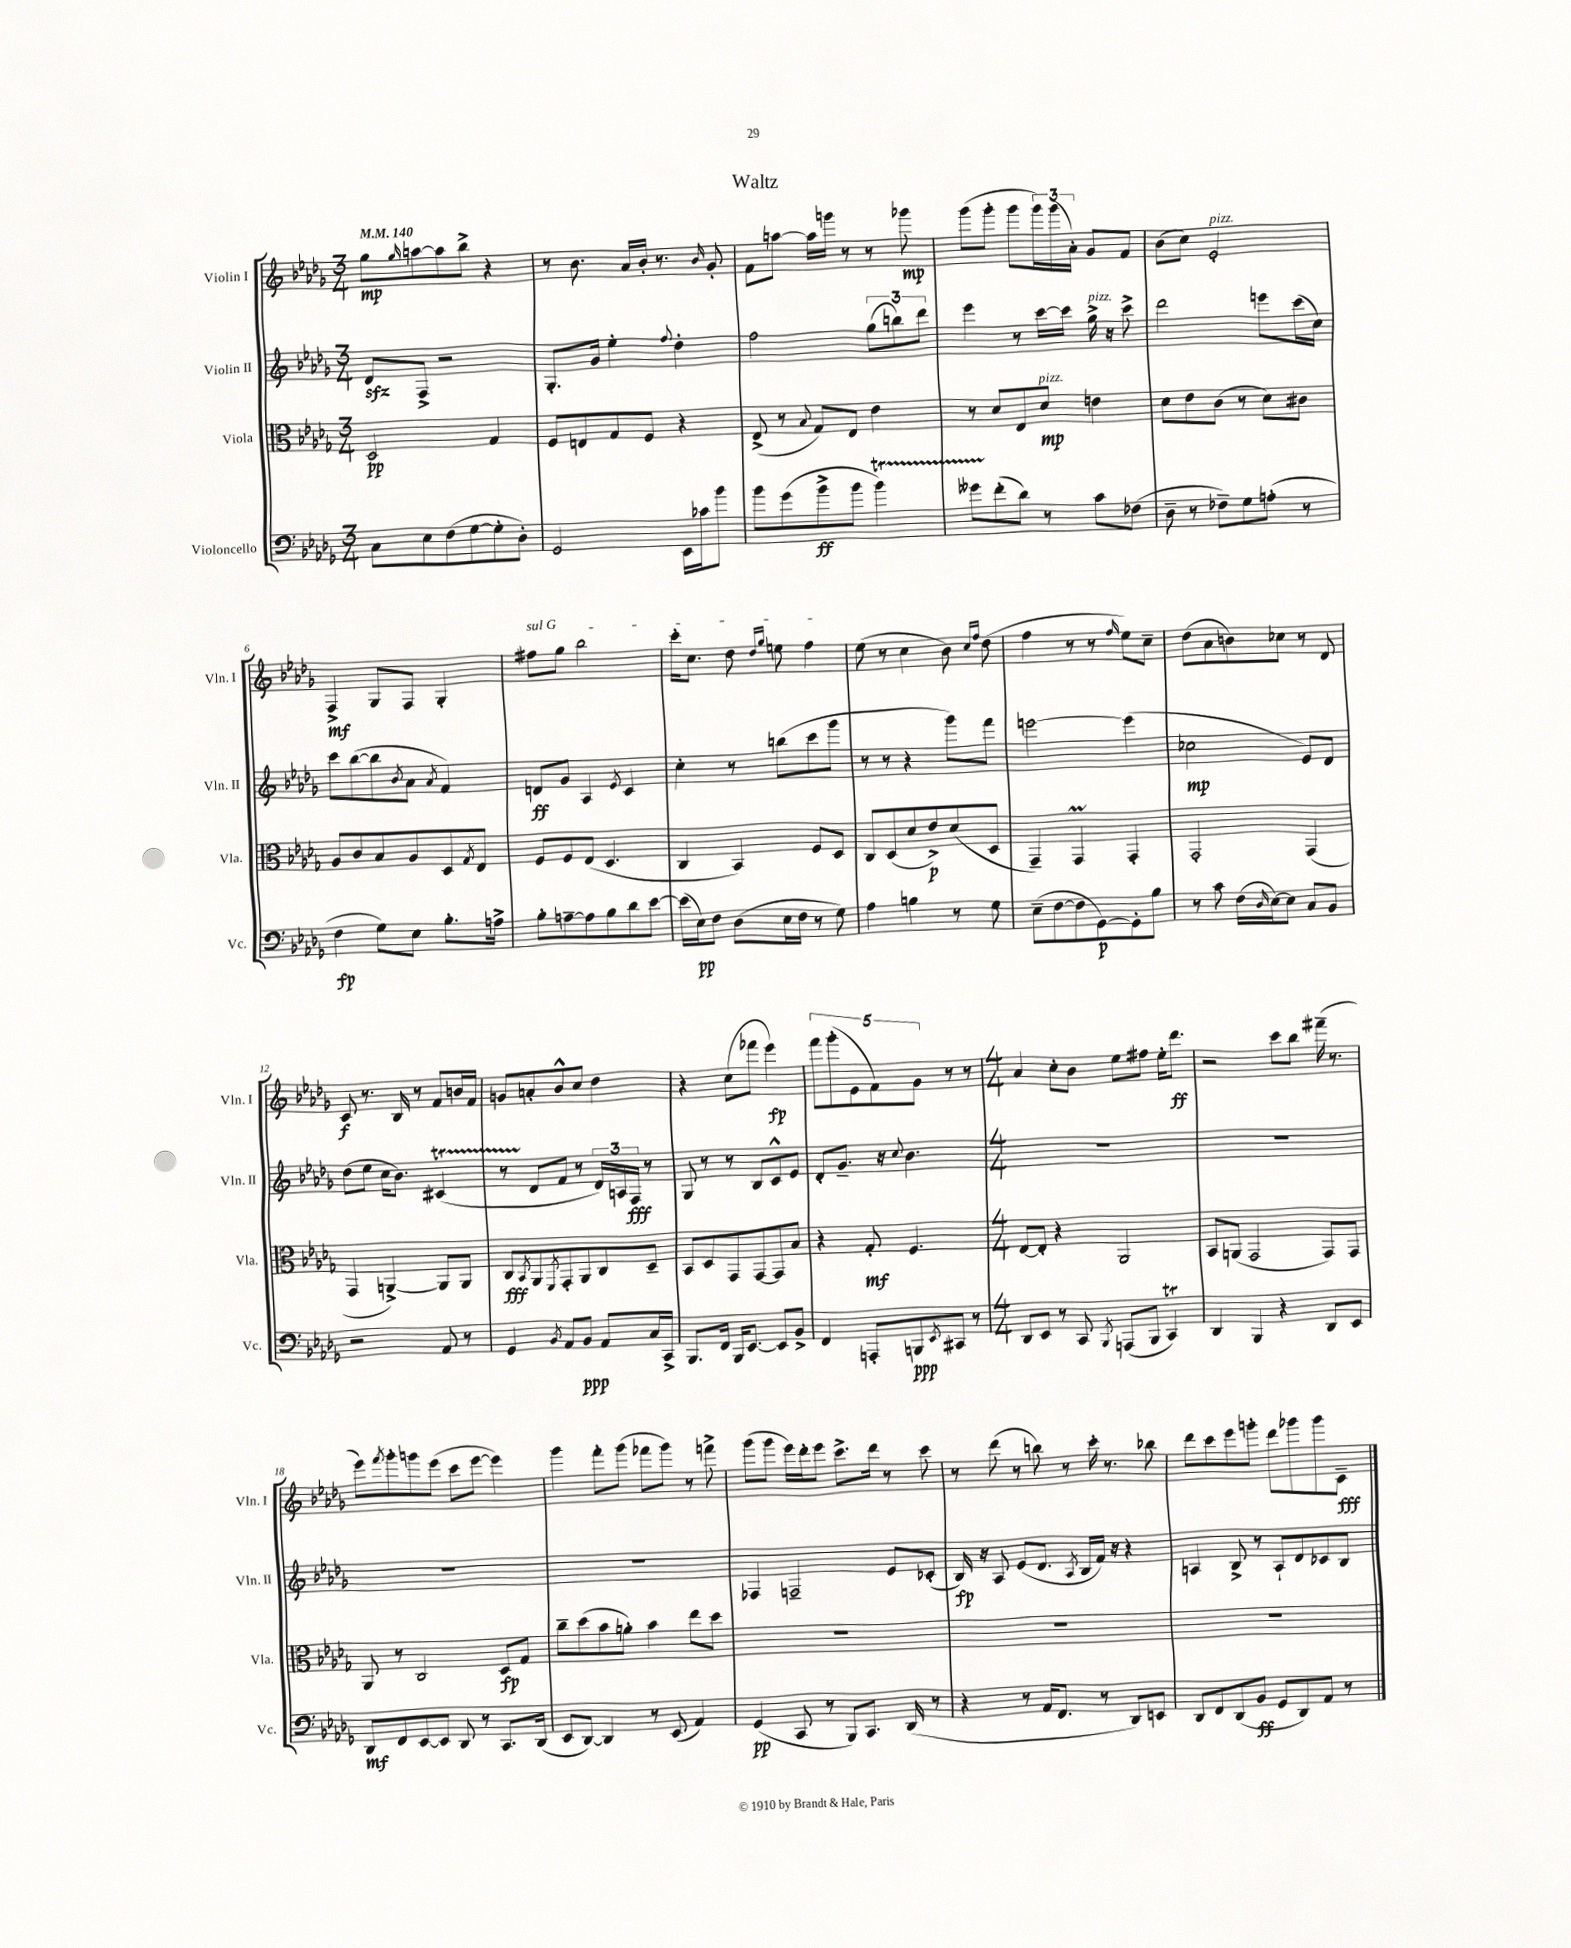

**kern	**dynam	**kern	**dynam	**kern	**dynam	**kern	**dynam
*part4	*part4	*part3	*part3	*part2	*part2	*part1	*part1
*staff4	*staff4	*staff3	*staff3	*staff2	*staff2	*staff1	*staff1
*I"Violoncello	*	*I"Viola	*	*I"Violin II	*	*I"Violin I	*
*I'Vc.	*	*I'Vla.	*	*I'Vln. II	*	*I'Vln. I	*
*clefF4	*	*clefC3	*	*clefG2	*	*clefG2	*
*k[b-e-a-d-g-]	*	*k[b-e-a-d-g-]	*	*k[b-e-a-d-g-]	*	*k[b-e-a-d-g-]	*
*M3/4	*	*M3/4	*	*M3/4	*	*M3/4	*
*MM140	*	*MM140	*	*MM140	*	*MM140	*
=1	=1	=1	=1	=1	=1	=1	=1
8C\L	.	2D-/	pp	8d-zz/L	.	8gg-\L	mp
.	.	.	.	.	.	16qqgg-/	.
8E-\	.	.	.	8F^/J	.	[8aan\	.
(8F\	.	.	.	2r	.	8aa\]	.
[8G-\	.	.	.	.	.	8bb-^\J	.
8G-'\]	.	4G-/	.	.	.	4r	.
8D-'\J)	.	.	.	.	.	.	.
=2	=2	=2	=2	=2	=2	=2	=2
2GG-/	.	8F/L	.	8.G-'/L	.	8r	.
.	.	8En/	.	.	.	8.b-\	.
.	.	.	.	16g-/Jk	.	.	.
.	.	8G-/	.	4ee-'\	.	.	.
.	.	.	.	.	.	16a-/LL	.
.	.	8F/J	.	.	.	16b-'/JJ	.
.	.	.	.	.	.	8.r	.
.	.	.	.	8qqff/	.	.	.
16EE-\LL	.	4r	.	4dd-'\	.	.	.
16c-X\J	.	.	.	.	.	.	.
.	.	.	.	.	.	16qqb-/	.
8b-\J	.	.	.	.	.	8g-'/	.
=3	=3	=3	=3	=3	=3	=3	=3
8b-\L	.	(8E-^/	.	2ff\	.	8f\L	.
(8g-\	.	8r	.	.	.	[8aan\J	.
.	.	8qqB-/	.	.	.	.	.
8b-^\	ff	8G-/L)	.	.	.	16aa\LL]	.
.	.	.	.	.	.	16gggn\JJ	.
8b-\J	.	8E-/J	.	.	.	8r	.
4b-T\)	.	4e-\	.	(12gg-\L	.	8r	.
.	.	.	.	12bbn\)	.	.	.
.	.	.	.	.	.	8ggg-X\	mp
.	.	.	.	12ddd-\J	.	.	.
=4	=4	=4	=4	=4	=4	=4	=4
8g--XTTT\L	.	8r	.	4eee-\	.	(8ggg-\L	.
(8f'\	.	8d-/L	.	.	.	8ggg-'\J	.
8d-\J)	.	8E-/	.	8r	.	8ggg-\L	.
!	!	!LO:TX:a:i:t=pizz.	!	!	!	!	!
8r	.	8d-/J	mp	[16ccc\LL	.	24ggg-\L)	.
.	.	.	.	.	.	(24ggg-\	.
.	.	.	.	16ccc\JJ]	.	.	.
.	.	.	.	.	.	24a-'\JJ)	.
!	!	!	!	!LO:TX:a:i:t=pizz.	!	!	!
8c\L	.	4en\	.	16gg-^\	.	8g-/L	.
.	.	.	.	16r	.	.	.
(8F-X\J	.	.	.	8ccc^\	.	8f/J	.
=5	=5	=5	=5	=5	=5	=5	=5
8D-~\	.	8d-\L	.	2ddd-\	.	(8b-\L	.
8r	.	8e-\	.	.	.	8cc\J)	.
!	!	!	!	!	!	!LO:TX:a:i:t=pizz.	!
8F-X~\L)	.	(8c\J	.	.	.	2e-'/	.
8G-\	.	8r	.	.	.	.	.
(8An'\J	.	8d-\L)	.	8eeen\L	.	.	.
8r	.	8c#X\J	.	(16ccc\L	.	.	.
.	.	.	.	16cc\JJ)	.	.	.
!!LO:LB:g=z
=6	=6	=6	=6	=6	=6	=6	=6
4F\	fp	8A-/L	.	8ccc\L	.	4F^/	mf
.	.	8c/	.	([8bb-\	.	.	.
8G-\L)	.	8B-/	.	8bb-\]	.	8G-/L	.
.	.	.	.	8qb-/	.	.	.
8E-\J	.	8A-/	.	8a-\J	.	8F/J	.
.	.	.	.	8qa-/	.	.	.
8.B-'\L	.	8D-/	.	4f/)	.	4G-'/	.
.	.	8qG-/	.	.	.	.	.
.	.	8E-/J	.	.	.	.	.
16An^\Jk	.	.	.	.	.	.	.
=7	=7	=7	=7	=7	=7	=7	=7
!	!	!	!	!	!	!LO:TX:a:i:t=sul G	!
8B-'\L	.	8F/L	.	8dn/L	ff	8ff#X\L	.
[8An~\	.	8F/	.	8g-/J	.	8gg-\J	.
8A\]	.	(8E-/J	.	4A-/	.	2bb-\	.
8B-\	.	4.D-/	.	.	.	.	.
.	.	.	.	8qe-/	.	.	.
8d-\	.	.	.	4c/	.	.	.
[8e-\J	.	.	.	.	.	.	.
=8	=8	=8	=8	=8	=8	=8	=8
(16e-\LL]	.	4C/	.	4cc'\	.	16ccc'\KL	.
16E-\J)	pp	.	.	.	.	8.cc\J	.
8F\J	.	.	.	.	.	.	.
(8D-\L	.	4BB-/)	.	8r	.	8dd-\	.
.	.	.	.	.	.	16qqdd-/LL	.
.	.	.	.	.	.	16qqgg-/JJ	.
16E-\L	.	.	.	(8bbn\L	.	8een\	.
16F\JJ	.	.	.	.	.	.	.
8r	.	8F/L	.	8ccc\	.	4ff\	.
8G-\)	.	8D-/J	.	8ggg-\J	.	.	.
=9	=9	=9	=9	=9	=9	=9	=9
4A-\	.	8C/L	.	8r	.	(8ee-\	.
.	.	(8D-/	.	8r	.	8r	.
4Bn\	.	8d-/	.	4r	.	4cc\	.
.	.	8e-^/)	p	.	.	.	.
8r	.	(8d-/	.	8ggg-\L)	.	8b-\)	.
.	.	.	.	.	.	16qqcc/LL	.
.	.	.	.	.	.	16qqff/JJ	.
8G-\	.	8D-/J	.	8fff\J	.	(8dd-\	.
=10	=10	=10	=10	=10	=10	=10	=10
(8E-~\L	.	4GG-~/)	.	[2eeen\	.	4ff\	.
[8F\	.	.	.	.	.	.	.
8F\]	.	4GG-M/	.	.	.	8r	.
[8GG-\)	p	.	.	.	.	8r	.
.	.	.	.	.	.	16qqff/	.
8GG-'\]	.	4GG-'/	.	(4eee\]	.	8ee-\L)	.
8B-\J	.	.	.	.	.	8cc~\J	.
=11	=11	=11	=11	=11	=11	=11	=11
8r	.	2GG-'/	.	2cc-X\	mp	(8dd-\L	.
8c\	.	.	.	.	.	8a-\	.
(16F\LL	.	.	.	.	.	8bn\)	.
16qqD-/	.	.	.	.	.	.	.
[16E-\J)	.	.	.	.	.	.	.
8E-\J]	.	.	.	.	.	8cc-X\J	.
8C/L	.	(4GG-/	.	8e-/L)	.	8r	.
8BB-/J	.	.	.	8d-/J	.	8d-/	.
!!LO:LB:g=z
=12	=12	=12	=12	=12	=12	=12	=12
2r	.	4GG-/	.	(8dd-\L	.	8c/	f
.	.	.	.	8ee-\J	.	8.r	.
.	.	[4AAn^/)	.	16cc\KL	.	.	.
.	.	.	.	8.b-\J)	.	16B-/	.
.	.	.	.	.	.	8r	.
8AA-/	.	8AA/L]	.	(4c#Xt/	.	8f/L	.
8r	.	8AA/J	.	.	.	16bn/L	.
.	.	.	.	.	.	16f/JJ	.
=13	=13	=13	=13	=13	=13	=13	=13
4GG-/	.	8C/L	fff	8r	.	8gn/L	.
.	.	8qBB-/	.	.	.	.	.
.	.	8AA-/	.	8d-/L	.	8an'/	.
8qBB-/	.	8qFF/	.	.	.	.	.
8AA-/L	.	8GG-'/	.	8f/J	.	8b-^^/	.
8BB-/J	ppp	8AA-/	.	8r	.	8cc/J	.
8AA-/L	.	8C/	.	24d-/LL)	.	4dd-\	.
.	.	.	.	24An/	.	.	.
.	.	.	.	24F/JJ	fff	.	.
16C/L	.	8D-~/J	.	8r	.	.	.
16CC^/JJ	.	.	.	.	.	.	.
=14	=14	=14	=14	=14	=14	=14	=14
8.BBB-/L	.	8BB-/L	.	8G-/	.	4r	.
.	.	8D-/	.	8r	.	.	.
16FF/Jk	.	.	.	.	.	.	.
16BBB-/KL	.	8GG-/	.	8r	.	(8cc\L	.
[8.EE-/J	.	.	.	.	.	.	.
.	.	[8GG-/	.	8B-/L	.	8fff-X\J	.
8EE-/L]	.	8GG-/]	.	8c^^/	.	4eee-\)	fp
8BB-^/J	.	8B-/J	.	8e-/J	.	.	.
=15	=15	=15	=15	=15	=15	=15	=15
4FF/	.	4r	.	8d-'/L	.	10fff\L	.
.	.	.	.	.	.	(10ggg-'\	.
.	.	.	.	8.g-~/J	.	.	.
.	.	.	.	.	.	10e-\	.
8AAAn'/L	.	8G-'/	mf	.	.	.	.
.	.	.	.	.	.	10f\)	.
.	.	.	.	16r	.	.	.
.	.	.	.	8qqcc/	.	.	.
8BBBn/	ppp	4.F/	.	4.b-\	.	.	.
.	.	.	.	.	.	10g-\J	.
8qEE-/	.	.	.	.	.	.	.
8CC#X/J	.	.	.	.	.	8r	.
8r	.	.	.	.	.	8r	.
=16	=16	=16	=16	=16	=16	=16	=16
*M4/4	*	*M4/4	*	*M4/4	*	*M4/4	*
8DD-/L	.	[8E-/L	.	1r	.	4a-/	.
8EE-/J	.	8E-'/J]	.	.	.	.	.
8r	.	4r	.	.	.	8cc'\L	.
8CC/	.	.	.	.	.	8b-\J	.
8qBBB-/	.	.	.	.	.	.	.
(8AAAn/L	.	2AA-/	.	.	.	8ee-\L	.
8BBB-/J	.	.	.	.	.	8ff#X\J	.
4CCt/)	.	.	.	.	.	16ee-'\KL	.
.	.	.	.	.	.	8.ddd-\J	ff
=17	=17	=17	=17	=17	=17	=17	=17
4DD-/	.	8BB-/L	.	1r	.	2r	.
.	.	(8AAn/J	.	.	.	.	.
4BBB-/	.	2GG-/	.	.	.	.	.
4r	.	.	.	.	.	8ccc\L	.
.	.	.	.	.	.	8bb-\J	.
8DD-/L	.	8GG-/L)	.	.	.	(16fff#X~\	.
.	.	.	.	.	.	8.r	.
8EE-/J	.	8GG-/J	.	.	.	.	.
!!LO:LB:g=z
=18	=18	=18	=18	=18	=18	=18	=18
8DD-/L	mf	8AA-/	.	1r	.	8eee-\L)	.
.	.	.	.	.	.	8qfff/	.
8FF/	.	8r	.	.	.	8ggg-'\	.
[8EE-/	.	2C/	.	.	.	8gggn\	.
8EE-/J]	.	.	.	.	.	(8eee-\J	.
8DD-/	.	.	.	.	.	8ccc\L	.
8r	.	.	.	.	.	[8eee-\J	.
8.CC/L	.	8D-/L	fp	.	.	4eee-\])	.
.	.	8G-/J	.	.	.	.	.
(16DD-/Jk	.	.	.	.	.	.	.
=19	=19	=19	=19	=19	=19	=19	=19
8EE-/L	.	8cc~\L	.	1r	.	4ggg-\	.
[8DD-/J)	.	(8dd-\	.	.	.	.	.
4DD-/]	.	8b-\	.	.	.	8fff'\L	.
.	.	8an'\J)	.	.	.	(8ggg-\J	.
8r	.	4b-\	.	.	.	8fff-X\L	.
(8EE-/	.	.	.	.	.	8ggg-\J)	.
4AA-/)	.	8ee-\L	.	.	.	8r	.
.	.	8dd-\J	.	.	.	8fffn^\	.
=20	=20	=20	=20	=20	=20	=20	=20
(4GG-/	pp	1r	.	4F-X/	.	(8ggg-\L	.
.	.	.	.	.	.	8ggg-\J	.
8CC/	.	.	.	2Fn~/	.	16eee-\LL)	.
.	.	.	.	.	.	16ddd-'\J	.
8r	.	.	.	.	.	8eee-\J	.
8BBB-/L)	.	.	.	.	.	8.ccc^\L	.
8.CC/J	.	.	.	.	.	.	.
.	.	.	.	.	.	16ddd-\Jk	.
.	.	.	.	8e-/L	.	8r	.
(16DD-/	.	.	.	.	.	.	.
8r	.	.	.	(8c-X'/J	.	8ccc\	.
=21	=21	=21	=21	=21	=21	=21	=21
4r	.	1r	.	16B-/)	fp	8r	.
.	.	.	.	16r	.	.	.
.	.	.	.	8A-/	.	(8ddd-\	.
8r	.	.	.	(8e-/L	.	8r	.
16AA-/KL	.	.	.	8.d-/J	.	8bbn\)	.
8.FF/J	.	.	.	.	.	.	.
.	.	.	.	.	.	8r	.
.	.	.	.	8qA-/	.	.	.
.	.	.	.	16B-/LL	.	.	.
8r	.	.	.	16f/JJ)	.	16ccc'\	.
.	.	.	.	16r	.	8.r	.
8DD-/L)	.	.	.	4r	.	.	.
8EEn/J	.	.	.	.	.	8bb-X\	.
=22	=22	=22	=22	=22	=22	=22	=22
8DD-/L	.	1r	.	4An/	.	8ddd-\L	.
8FF/	.	.	.	.	.	8ccc\	.
(8DD-/	.	.	.	8B-^/	.	8eee-\	.
8BB-/J	ff	.	.	8r	.	8gggn'\J	.
8GG-/L	.	.	.	8A`/L	.	8ddd-\L	.
8DD-/)	.	.	.	8d-/	.	8ggg-X\	.
8AA-/J	.	.	.	8c-X/	.	8ggg-\	.
8r	.	.	.	8B-/J	.	8c~\J	fff
==	==	==	==	==	==	==	==
*-	*-	*-	*-	*-	*-	*-	*-
